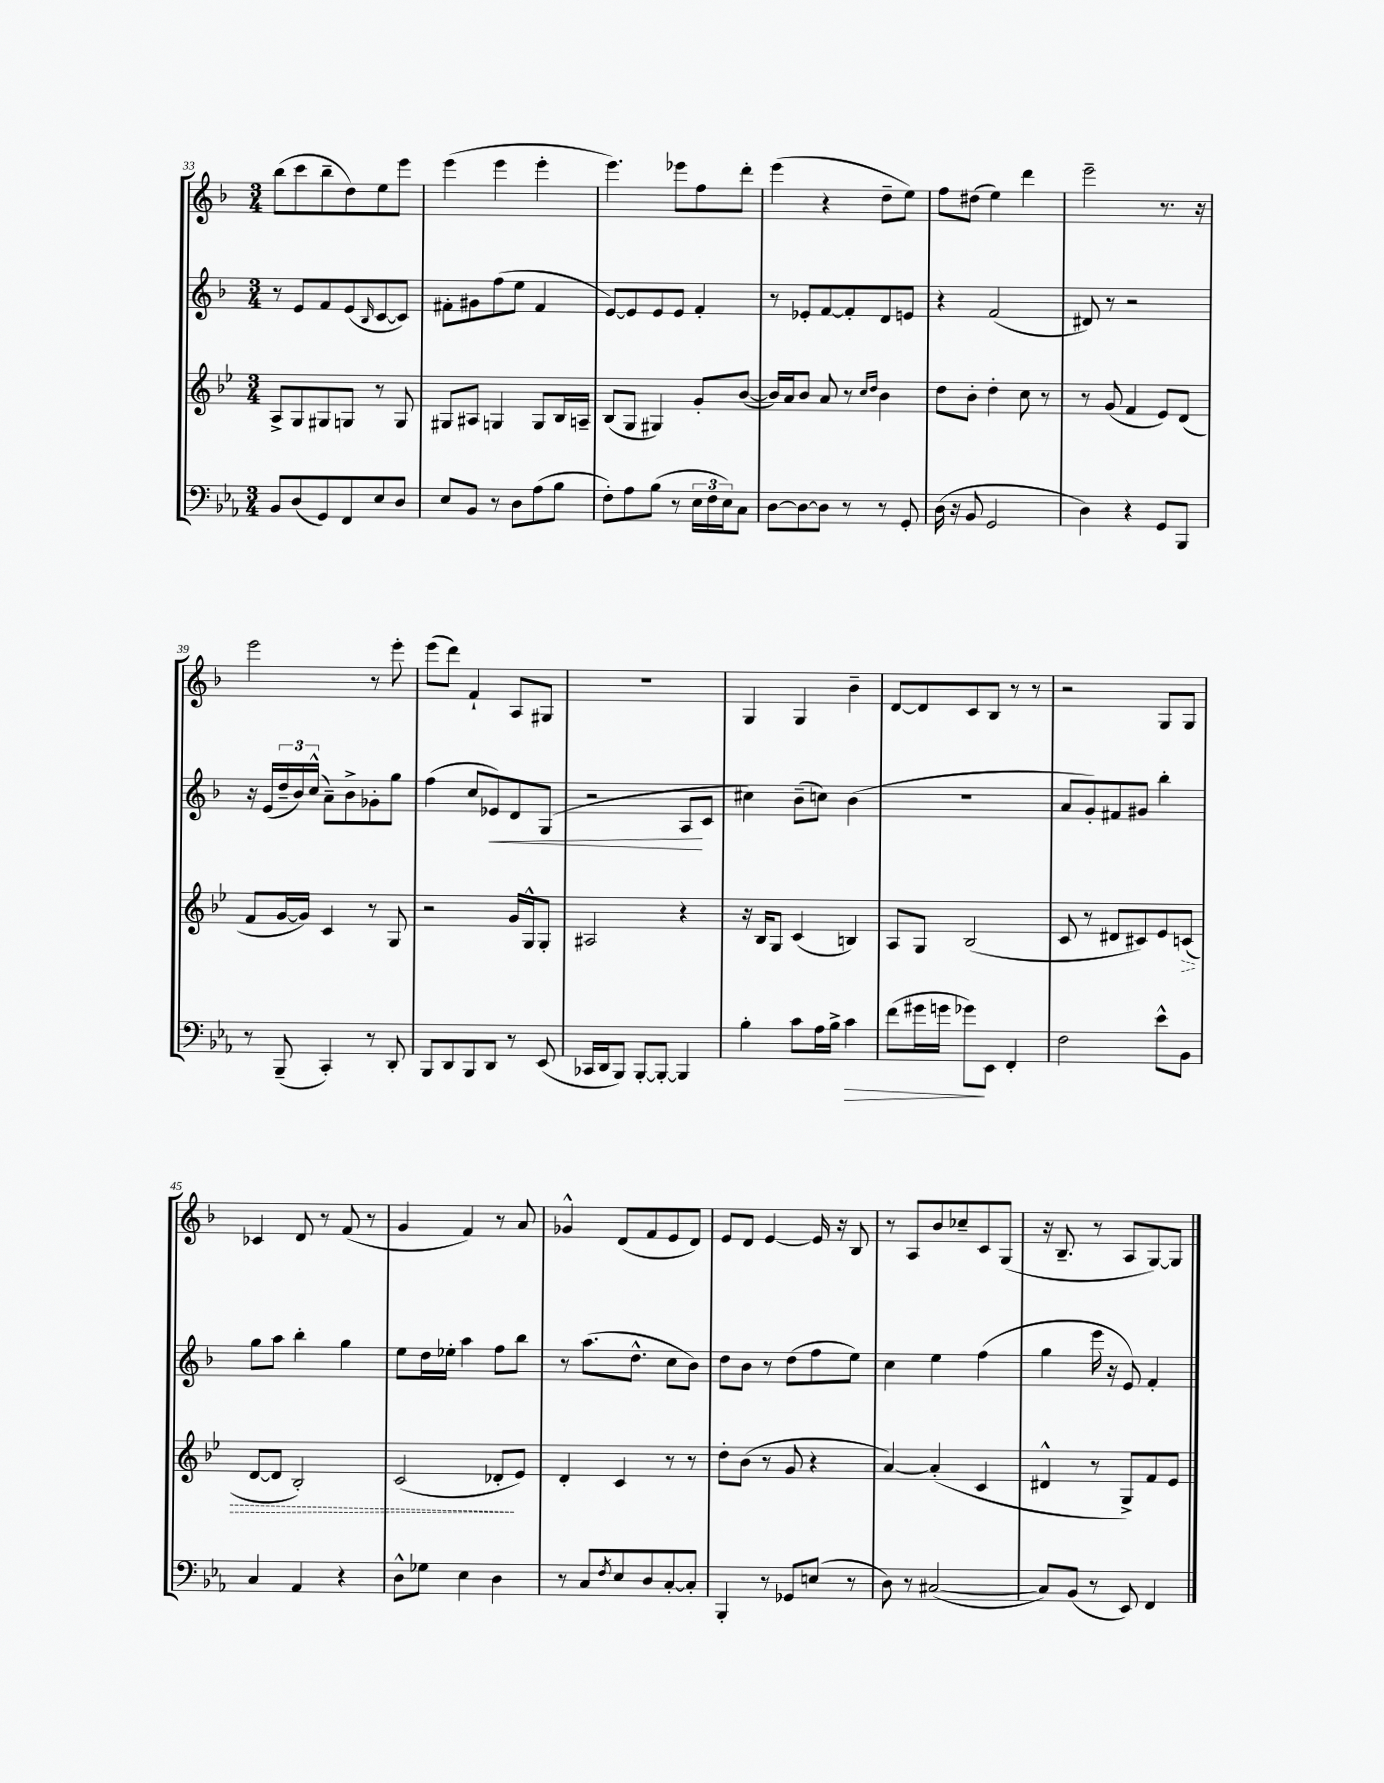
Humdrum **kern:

**kern	**dynam	**kern	**dynam	**kern	**dynam	**kern
*part4	*part4	*part3	*part3	*part2	*part2	*part1
*staff4	*staff4	*staff3	*staff3	*staff2	*staff2	*staff1
*clefF4	*	*clefG2	*	*clefG2	*	*clefG2
*k[b-e-a-]	*	*k[b-e-]	*	*k[b-]	*	*k[b-]
*M3/4	*	*M3/4	*	*M3/4	*	*M3/4
=33	=33	=33	=33	=33	=33	=33
8BB-/L	.	8A^/L	.	8r	.	(8bb-\L
(8D/	.	8G/	.	8e/L	.	8ccc\
8GG/)	.	8G#X/	.	8f/	.	8bb-~\
8FF/	.	8Gn/J	.	(8e/	.	8dd\)
.	.	.	.	16qqB-/	.	.
8E-/	.	8r	.	[8c/	.	8ee\
8D/J	.	8G/	.	8c/J])	.	8eee\J
=34	=34	=34	=34	=34	=34	=34
8E-/L	.	8G#X/L	.	8f#X'\L	.	(4eee\
8BB-/J	.	8A#X/J	.	8g#X\	.	.
8r	.	4Gn/	.	(8ff\	.	4eee\
8D\L	.	.	.	8ee\J	.	.
(8A-\	.	8G/L	.	4f#/	.	4eee'\
8B-\J	.	16B-/L	.	.	.	.
.	.	16An~/JJ	.	.	.	.
=35	=35	=35	=35	=35	=35	=35
8F'\L)	.	(8B-/L	.	[8e/L)	.	4.eee\)
8A-\	.	8G/J	.	8e/]	.	.
(8B-\J	.	4G#X/)	.	8e/	.	.
8r	.	.	.	8e/J	.	8eee-X\L
24E-\LL	.	8g'/L	.	4f'/	.	8ff\
24F\	.	.	.	.	.	.
24E-\J)	.	.	.	.	.	.
8C\J	.	([8b-/J	.	.	.	8ddd'\J
=36	=36	=36	=36	=36	=36	=36
[8D\L	.	16b-/LL])	.	8r	.	(4eee\
.	.	16a/J	.	.	.	.
8D\_	.	8b-/J	.	8e-X'/L	.	.
8D\J]	.	8a/	.	[8f/	.	4r
8r	.	8r	.	8f'/]	.	.
.	.	16qqcc/LL	.	.	.	.
.	.	16qqdd/JJ	.	.	.	.
8r	.	4b-\	.	8d/	.	8dd~\L
8GG'/	.	.	.	8en/J	.	8ee\J)
=37	=37	=37	=37	=37	=37	=37
(16D\	.	8dd\L	.	4r	.	8ff\L
16r	.	.	.	.	.	.
8BB-/	.	8b-'\J	.	.	.	(8dd#X\J
2GG/	.	4dd'\	.	(2f/	.	4ee\)
.	.	8cc\	.	.	.	4ddd\
.	.	8r	.	.	.	.
=38	=38	=38	=38	=38	=38	=38
4D\)	.	8r	.	8d#X/)	.	2eee~\
.	.	(8g/	.	8r	.	.
4r	.	4f/	.	2r	.	.
8GG/L	.	8e-/L)	.	.	.	8.r
8BBB-/J	.	(8d/J	.	.	.	.
.	.	.	.	.	.	16r
!!LO:LB:g=z
=39	=39	=39	=39	=39	=39	=39
8r	.	8f/L	.	16r	.	2eee\
.	.	.	.	(16e/LL	.	.
(8BBB-~/	.	[16g/L	.	24dd~/	.	.
.	.	.	.	24b-/)	.	.
.	.	16g/JJ])	.	.	.	.
.	.	.	.	(24cc^^/JJ	.	.
4CC'/)	.	4c/	.	8a~\L)	.	.
.	.	.	.	8b-^\	.	.
8r	.	8r	.	8g-X'\	.	8r
8DD'/	.	8G/	.	8gg\J	.	8eee'\
=40	=40	=40	=40	=40	=40	=40
8BBB-/L	.	2r	.	(4ff\	.	(8eee\L
8DD/	.	.	.	.	.	8ddd\J)
8BBB-/	.	.	.	8cc/L	.	4f`/
!	!	!	!	!	!LO:HP:b	!
8DD/J	.	.	.	8e-X/)	<	.
8r	.	16g/LL	.	8d/	.	8A/L
.	.	16G^^/J	.	.	.	.
(8EE-/	.	8G'/J	.	(8G/J	.	8G#X/J
=41	=41	=41	=41	=41	=41	=41
16CC-X/LL	.	2A#X/	.	2r	.	2.r
16DD/J	.	.	.	.	.	.
8BBB-/J)	.	.	.	.	.	.
[8BBB-'/L	.	.	.	.	.	.
8BBB-'/J_	.	.	.	.	.	.
4BBB-/]	.	4r	.	8A/L	.	.
.	.	.	.	8c/J	[	.
=42	=42	=42	=42	=42	=42	=42
4B-'\	.	16r	.	4cc#X\)	.	4G/
.	.	16B-/KL	.	.	.	.
.	.	8G/J	.	.	.	.
8c\L	.	(4c/	.	(8b-~\L	.	4G/
16A-\L	.	.	.	8ccn\J)	.	.
16B-^\JJ	.	.	.	.	.	.
!	!LO:HP:b	!	!	!	!	!
4c\	>	4Bn/)	.	(4b-\	.	4b-~\
=43	=43	=43	=43	=43	=43	=43
(8f\L	.	8A/L	.	2.r	.	[8d/L
16g#X\L	.	8G/J	.	.	.	8d/]
16gn\JJ	.	.	.	.	.	.
8g-X\L)	.	(2B-/	.	.	.	8c/
8EE-\J	]	.	.	.	.	8B-/J
4FF'/	.	.	.	.	.	8r
.	.	.	.	.	.	8r
=44	=44	=44	=44	=44	=44	=44
2F\	.	8c/	.	8a/L	.	2r
.	.	8r	.	8g'/)	.	.
.	.	8d#X/L	.	8f#X/	.	.
.	.	8c#X/)	.	8g#X/J	.	.
8e-^^\L	.	8e-/	.	4bb-'\	.	8G/L
!	!	!	!LO:HP:b	!	!	!
8BB-\J	.	(8cn/J	>	.	.	8G/J
!!LO:LB:g=z
=45	=45	=45	=45	=45	=45	=45
4C/	.	[8d/L	.	8gg\L	.	4c-X/
.	.	8d/J]	.	8aa\J	.	.
4AA-/	.	2B-'/)	.	4bb-'\	.	8d/
.	.	.	.	.	.	8r
4r	.	.	.	4gg\	.	(8f/
.	.	.	.	.	.	8r
=46	=46	=46	=46	=46	=46	=46
8D^^\L	.	(2c/	.	8ee\L	.	4g/
8G-X\J	.	.	.	16dd\L	.	.
.	.	.	.	16ee-X'\JJ	.	.
4E-\	.	.	.	4aa\	.	4f/)
4D\	.	8d-X'/L	.	8ff\L	.	8r
.	.	8e-/J)	]	8bb-\J	.	8a/
=47	=47	=47	=47	=47	=47	=47
8r	.	4d'/	.	8r	.	4g-X^^/
8C/L	.	.	.	(8.aa\L	.	.
8qF/	.	.	.	.	.	.
8E-/	.	4c/	.	.	.	(8d/L
.	.	.	.	8.dd^^\J	.	.
8D/	.	.	.	.	.	8f/
[8C'/	.	8r	.	8cc\L	.	8e/
8C'/J]	.	8r	.	8b-\J)	.	8d/J)
=48	=48	=48	=48	=48	=48	=48
4BBB-'/	.	8dd'\L	.	8dd\L	.	8e/L
.	.	(8b-\J	.	8b-\J	.	8d/J
8r	.	8r	.	8r	.	[4e/
8GG-X/L	.	8g/	.	(8dd\L	.	.
(8En/J	.	4r	.	8ff\	.	16e/]
.	.	.	.	.	.	16r
8r	.	.	.	8ee\J)	.	8B-/
=49	=49	=49	=49	=49	=49	=49
8D\)	.	[4a/)	.	4cc\	.	8r
8r	.	.	.	.	.	8A/L
([2C#X/	.	(4a'/]	.	4ee\	.	8b-/
.	.	.	.	.	.	8cc-X~/
.	.	4c/	.	(4ff\	.	8c/
.	.	.	.	.	.	(8G/J
=50	=50	=50	=50	=50	=50	=50
8C#/L])	.	4d#X^^/	.	4gg\	.	16r
.	.	.	.	.	.	8.B-~/
(8BB-/J	.	.	.	.	.	.
8r	.	8r	.	16eee\	.	8r
.	.	.	.	16r	.	.
8EE-/)	.	8G^/L)	.	8e/)	.	8A/L
4FF/	.	8f/	.	4f'/	.	[8G/)
.	.	8e-/J	.	.	.	8G/J]
==	==	==	==	==	==	==
*-	*-	*-	*-	*-	*-	*-
